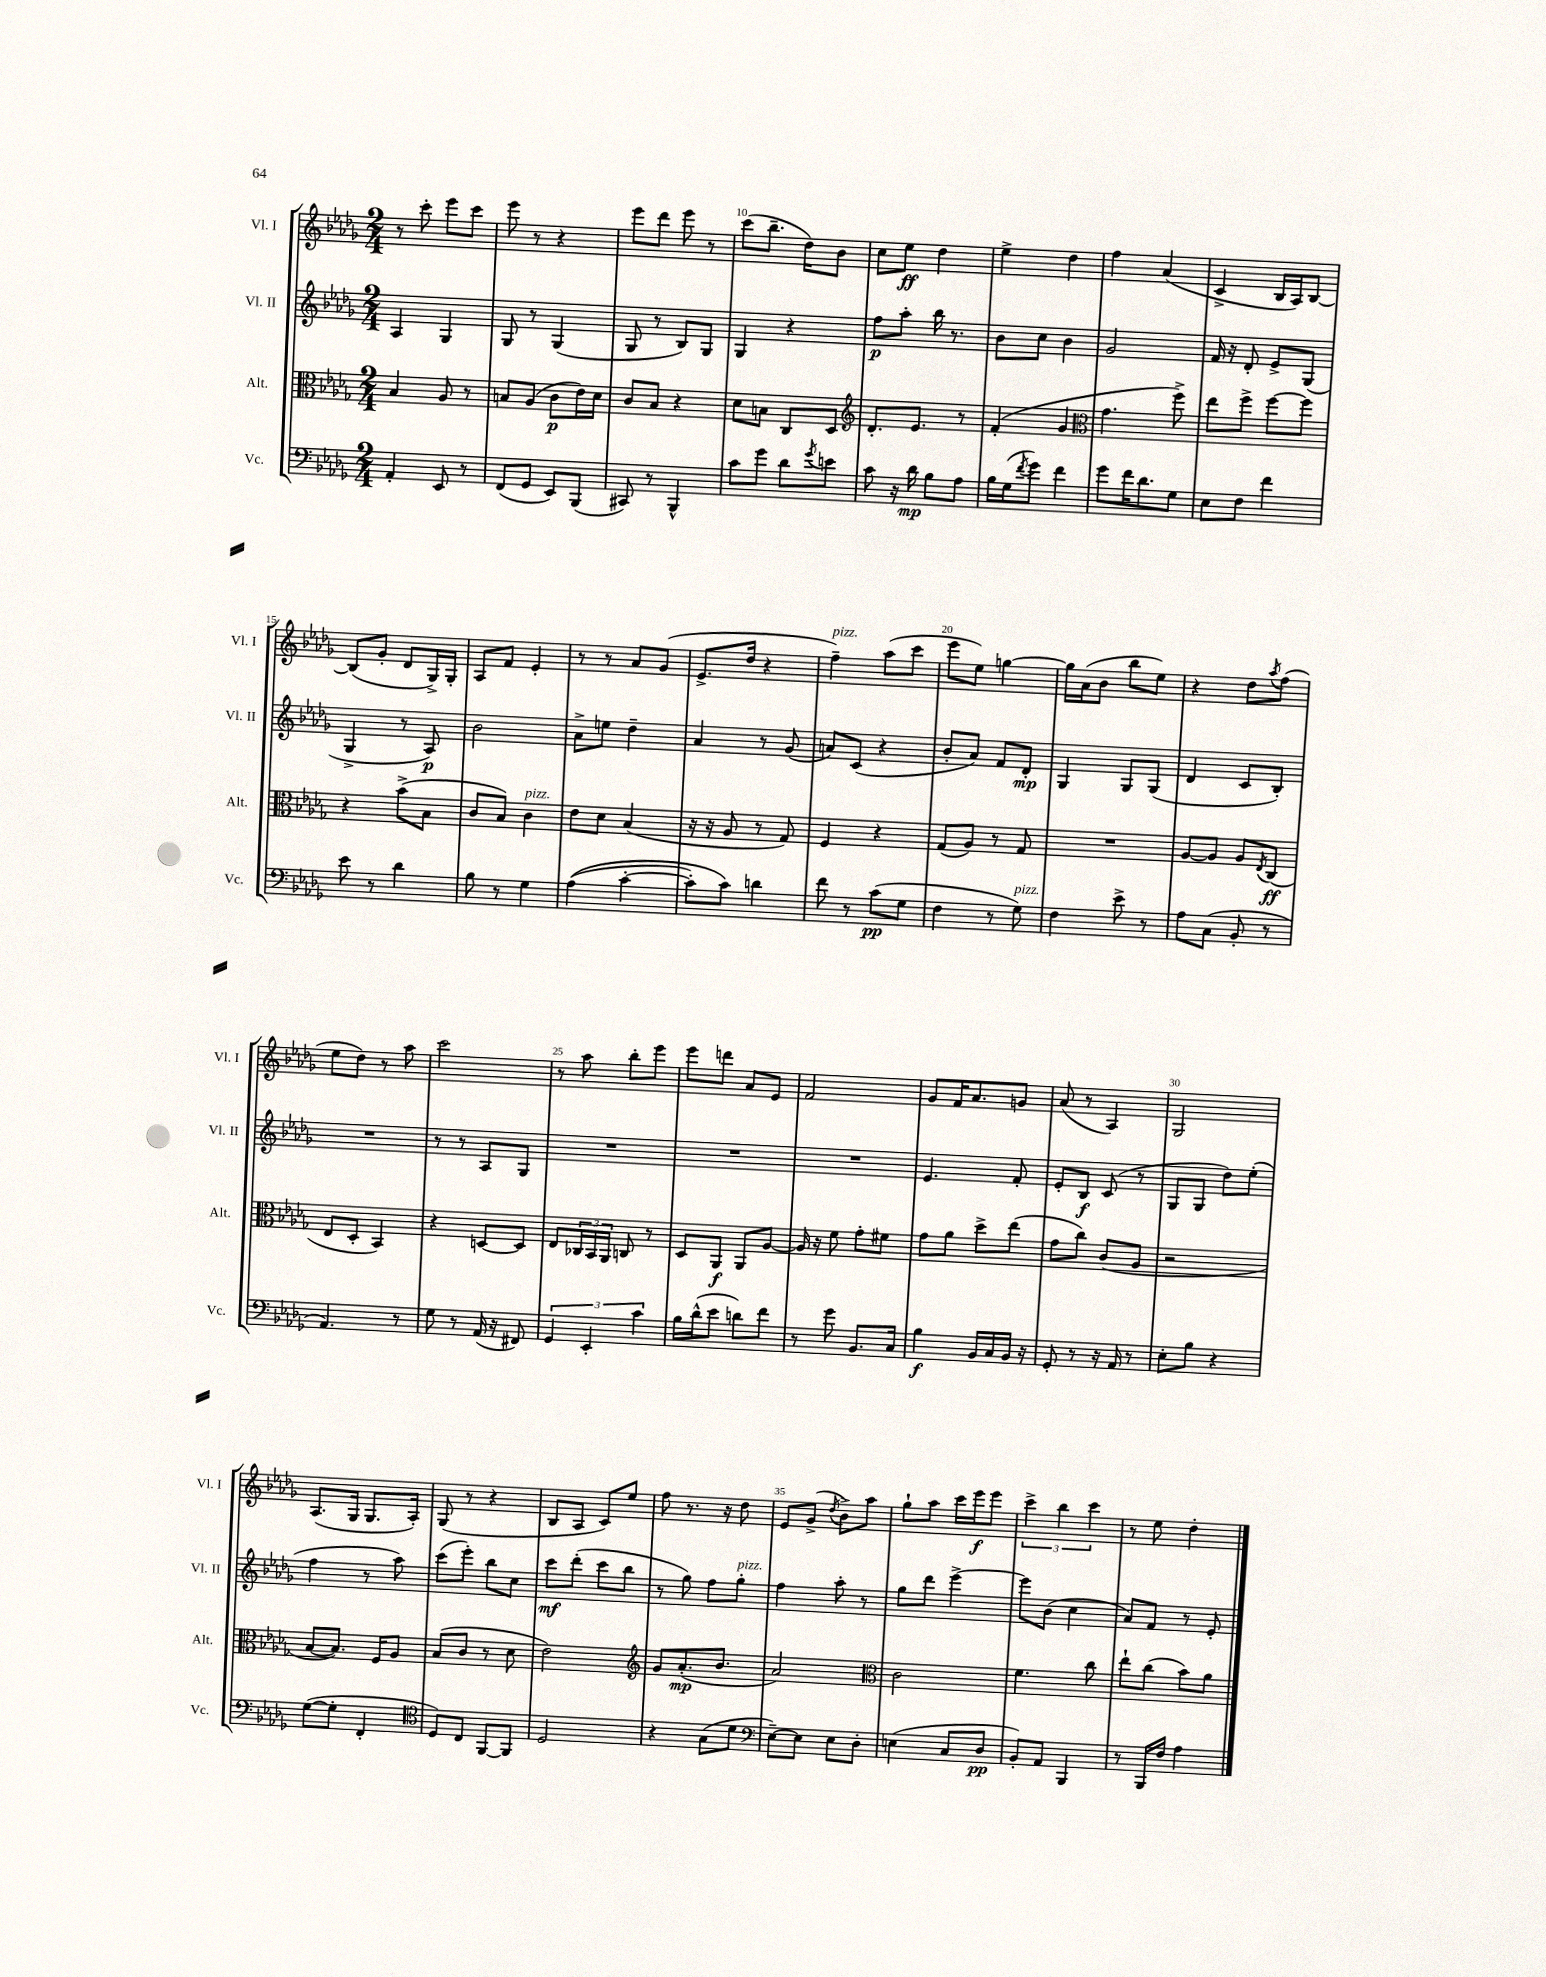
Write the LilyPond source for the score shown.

<<
\new StaffGroup <<
\new Staff = "s0" \with { instrumentName = "Vl. I" shortInstrumentName = "Vl. I" } {
    \clef treble \key des \major \numericTimeSignature \time 2/4
    r8 c'''8-. ees'''8 c'''8 |
    ees'''8 r8 r4 |
    ees'''8 des'''8 ees'''8 r8 |
    c'''8( bes''8.-- des''16) bes'8 |
    c''8 ees''8\ff des''4 |
    ees''4-> des''4 |
    f''4 aes'4( |
    c'4-> bes16 aes16) bes8~ |
    bes8( ges'8-. des'8 ges16->) ges16-. |
    aes8 f'8 ees'4-. |
    r8 r8 aes'8 ges'8( |
    ees'8.-> des''16 r4 |
    f''4--^\markup { \italic "pizz." }) aes''8( c'''8 |
    ees'''8 ees''8) g''4~ |
    g''16 aes'16( bes'8 bes''8 ees''8) |
    r4 des''8 \acciaccatura { aes''8 } f''8( |
    ees''8 des''8) r8 aes''8 |
    c'''2 |
    r8 aes''8 bes''8-. ees'''8 |
    ees'''8 d'''8 aes'8 ees'8 |
    f'2 |
    ges'8 f'16 aes'8. g'8 |
    aes'8( r8 aes4) |
    ges2 |
    aes8.( ges16 ges8. aes16-.) |
    ges8( r8 r4 |
    bes8 aes8 c'8) ees''8 |
    f''8 r8. r16 des''8 |
    ees'8 ges'8->( \acciaccatura { des''8 } bes'8->) aes''8 |
    ges''8-! aes''8 c'''16 ees'''16\f ees'''8 |
    \tuplet 3/2 { c'''4-> bes''4 c'''4 } |
    r8 ees''8 des''4-. \bar "|." |
}
\new Staff = "s1" \with { instrumentName = "Vl. II" shortInstrumentName = "Vl. II" } {
    \clef treble \key des \major \numericTimeSignature \time 2/4
    aes4 ges4 |
    ges8 r8 ges4( |
    ges8 r8 bes8) ges8 |
    ges4 r4 |
    f''8\p aes''8-. bes''16 r8. |
    bes'8 c''8 bes'4 |
    ges'2 |
    f'16 r16 des'8-. ees'8-> ges8( |
    ges4-> r8 aes8\p) |
    bes'2 |
    aes'8-> e''8 des''4-- |
    aes'4 r8 ges'8( |
    a'8) c'8( r4 |
    bes'8-. aes'8) f'8 des'8-.\mp |
    ges4 ges8 ges8( |
    des'4 c'8 bes8-.) |
    R2 |
    r8 r8 aes8 ges8 |
    R2 |
    R2 |
    R2 |
    ees'4. f'8-. |
    ees'8-. bes8\f c'8( r8 |
    ges8 ges8 des''8) ees''8-.( |
    f''4 r8 aes''8) |
    c'''8( ees'''8-.) bes''8 c''8 |
    c'''8\mf des'''8-.( c'''8 bes''8 |
    r8 ges''8) f''8 ges''8-.^\markup { \italic "pizz." } |
    f''4 aes''8-. r8 |
    ges''8 des'''8 ees'''4~-> |
    ees'''8 bes'8( c''4 |
    aes'8) f'8 r8 ees'8-. \bar "|." |
}
\new Staff = "s2" \with { instrumentName = "Alt." shortInstrumentName = "Alt." } {
    \clef alto \key des \major \numericTimeSignature \time 2/4
    bes4 aes8 r8 |
    b8 aes8( c'8\p ees'16) des'16 |
    c'8 bes8 r4 |
    des'8 b8 c8 des8 |
    \clef treble des'8.-. ees'8. r8 |
    f'4-.( ges'4 |
    \clef alto ges'4. f''8->) |
    ees''8 f''8-> f''8~ f''8 |
    r4 bes'8->( bes8 |
    c'8 bes8) c'4^\markup { \italic "pizz." } |
    ees'8 des'8 bes4( |
    r16 r16 aes8 r8 ges8) |
    f4 r4 |
    ges8( aes8) r8 ges8 |
    R2 |
    aes8~ aes8 aes8 \acciaccatura { ees8 } c8\ff( |
    ees8 des8-. bes,4) |
    r4 d8~ d8 |
    ees8 \tuplet 3/2 { ces16 bes,16 aes,16 } c8 r8 |
    des8 aes,8\f aes,8 aes8~ |
    aes16 r16 f'8 ges'8-. fis'8 |
    ges'8 aes'8 des''8-> ees''8( |
    ges'8 c''8) c'8( aes8 |
    r2 |
    bes8~ bes8.) f16 aes8 |
    bes8( c'8 r8 des'8 |
    ees'2) |
    \clef treble ges'8 aes'8.-.\mp( bes'8. |
    aes'2) |
    \clef alto c'2 |
    f'4. c''8 |
    ees''8-! c''8( bes'8) aes'8 \bar "|." |
}
\new Staff = "s3" \with { instrumentName = "Vc." shortInstrumentName = "Vc." } {
    \clef bass \key des \major \numericTimeSignature \time 2/4
    aes,4-. ees,8 r8 |
    f,8( ges,8 ees,8) bes,,8( |
    cis,8) r8 bes,,4-^ |
    c'8 ges'8 des'8 \acciaccatura { ges'8 } e'8 |
    c'8 r16 des'16\mp bes8 aes8 |
    bes16 ges16( \acciaccatura { f'8 } ges'8) f'4 |
    ges'8 f'16 des'8. ges8 |
    ees8 f8 f'4 |
    ees'8 r8 des'4 |
    bes8 r8 ges4 |
    aes4(\( c'4~-. |
    c'8-.) c'8\) d'4 |
    f'8 r8 c'8\pp( ges8 |
    f4 r8 ges8^\markup { \italic "pizz." }) |
    f4 ees'8-> r8 |
    aes8 c8( bes,8-. r8 |
    aes,4.) r8 |
    ges8 r8 aes,16( r16 fis,8) |
    \tuplet 3/2 { ges,4 ees,4-. c'4 } |
    bes16 des'16-^( ees'8 d'8) f'8 |
    r8 ges'8 bes,8. c16 |
    bes4\f bes,16 c16 bes,16 r16 |
    ges,8-. r8 r16 aes,16 r8 |
    ees8-. bes8 r4 |
    ges8~( ges8-. f,4-. |
    \clef tenor des8) c8 f,8~ f,8 |
    des2 |
    r4 ges8( des'8 |
    \clef bass ees8~--) ees8 ees8 des8-. |
    e4( c8 des8\pp |
    bes,8-.) aes,8 bes,,4 |
    r8 bes,,16 f16 aes4 \bar "|." |
}
>>
>>
\layout { \context { \Score currentBarNumber = #7 \override BarNumber.break-visibility = ##(#f #t #t) barNumberVisibility = #(every-nth-bar-number-visible 5) } }
